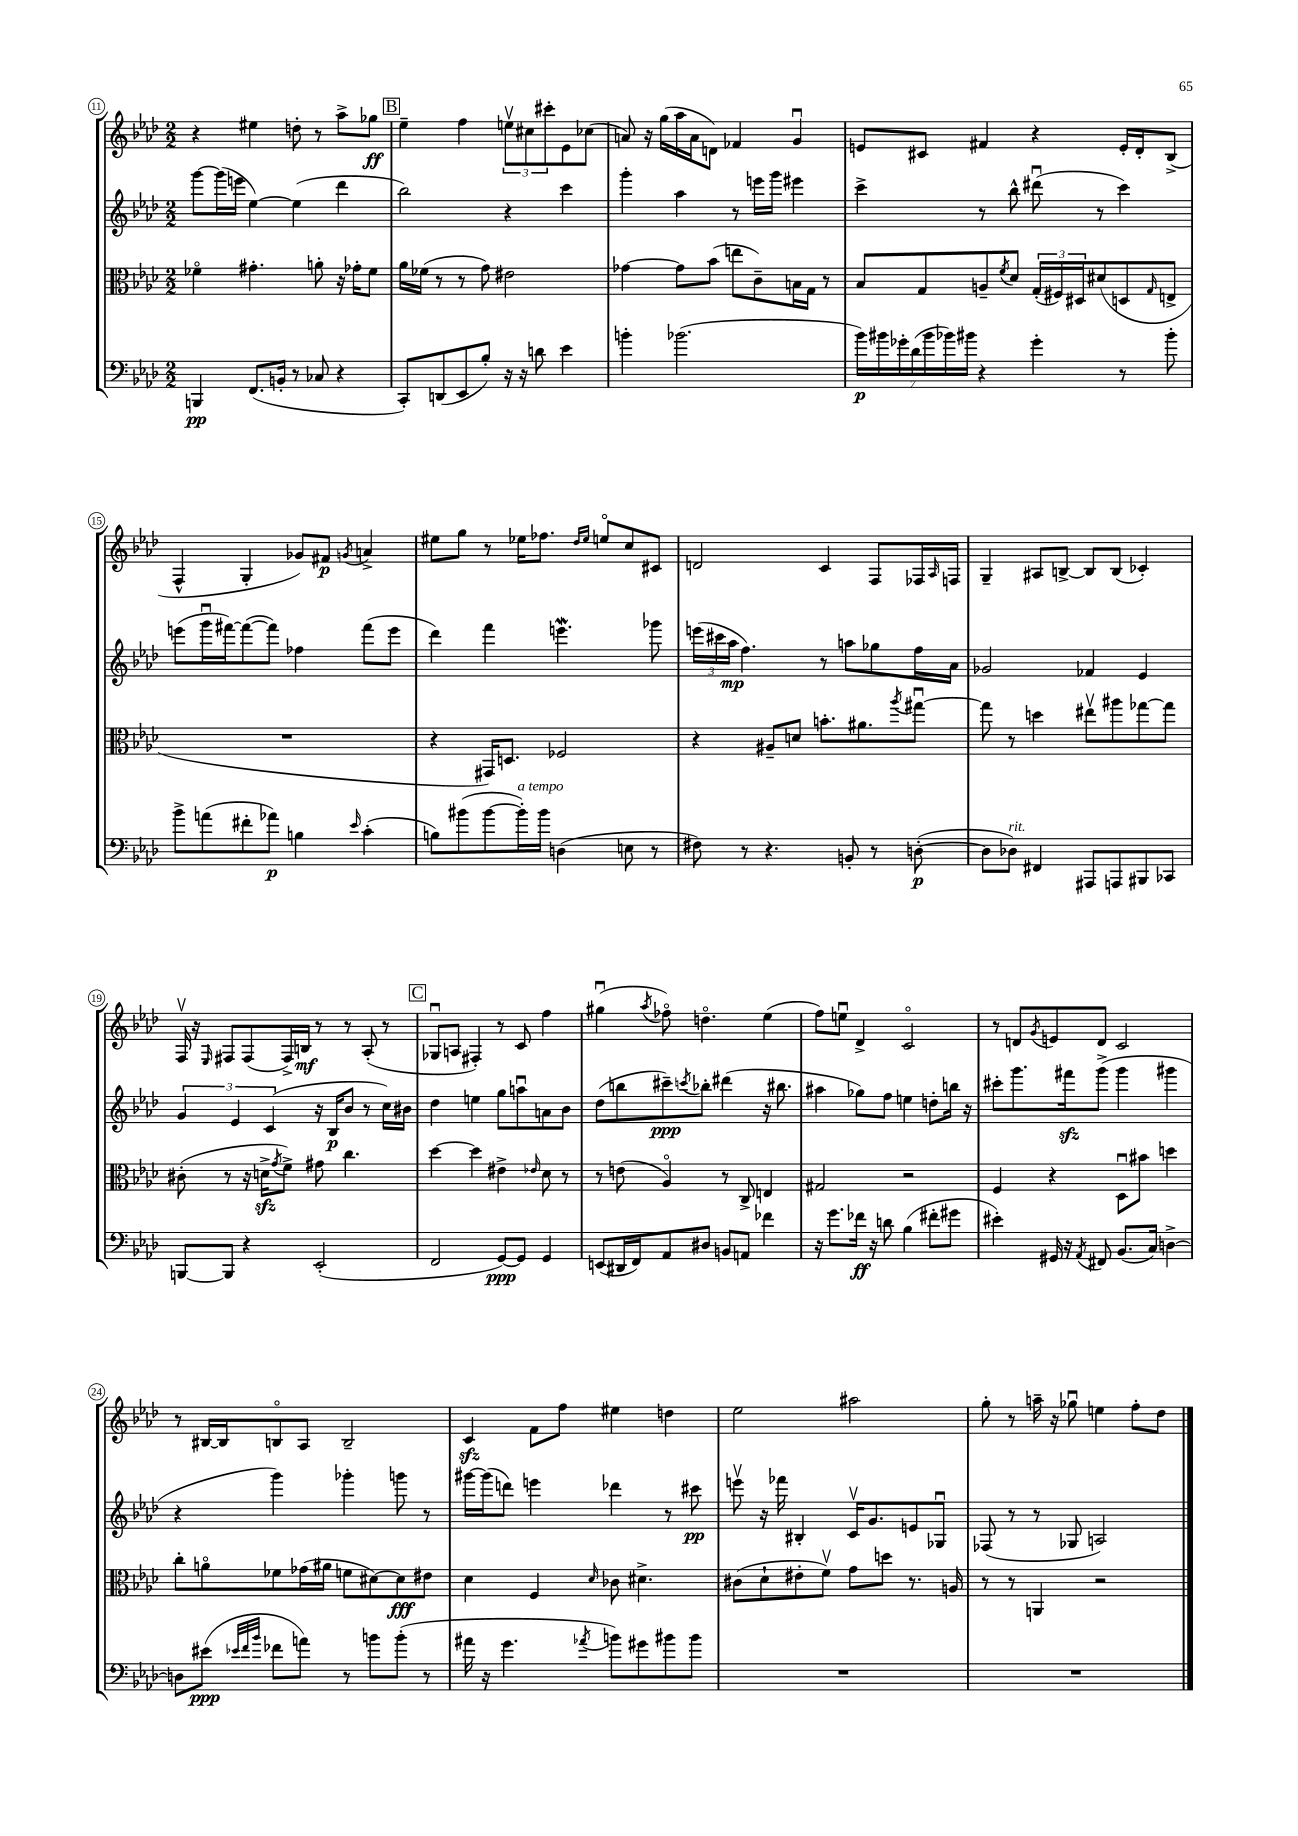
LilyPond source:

<<
\new StaffGroup <<
\new Staff = "s0" {
    \clef treble \key aes \major \numericTimeSignature \time 2/2
    r4 eis''4 d''8-. r8 aes''8-> ges''8\ff |
    \mark \markup { \box "B" } ees''4-- f''4 \tuplet 3/2 { e''8\upbow cis''8 cis'''8-. } ees'8 ces''8( |
    a'8) r16 g''16( aes''16 a'16 d'8) fes'4 g'4\downbow |
    e'8 cis'8 fis'4 r4 e'16-. des'16-. bes8->( |
    f4-^ g4-. ges'8) fis'8\p \acciaccatura { g'8 } a'4-> |
    eis''8 g''8 r8 ees''16 fes''8. \grace { des''16 ees''16 } e''8\flageolet c''8 cis'8 |
    d'2 c'4 f8 fes16 \grace { aes16 } f16 |
    g4-- ais8 b8~-> b8 b8( ces'4-.) |
    f16\upbow r16 \grace { ees16 } fis8 fis8( fis16->) b16\mf r8 r8 aes8-.( r8 |
    \mark \markup { \box "C" } ges8\downbow a8 fis4-.) r8 c'8 f''4 |
    gis''4\downbow( \acciaccatura { aes''8 } fes''8\flageolet) d''4.\flageolet ees''4( |
    f''8) e''8\downbow des'4-> c'2\flageolet |
    r8 d'8 \acciaccatura { g'8 } e'8 d'8 c'2 |
    r8 bis16~ bis16 b8\flageolet aes8 b2-- |
    c'4\sfz f'8 f''8 eis''4 d''4 |
    ees''2 ais''2 |
    g''8-. r8 a''16-- r16 ges''8\downbow e''4 f''8-. des''8 \bar "|." |
}
\new Staff = "s1" {
    \clef treble \key aes \major \numericTimeSignature \time 2/2
    g'''8~ g'''16( e'''16 ees''4~) ees''4( des'''4 |
    \mark \markup { \box "B" } bes''2) r4 c'''4 |
    g'''4-. aes''4 r8 e'''16 g'''16 eis'''4 |
    c'''4-> r8 bes''8-^ dis'''8\downbow( r8 c'''4) |
    e'''8( g'''16\downbow fis'''16~) fis'''8~( fis'''8) fes''4 fis'''8( e'''8 |
    des'''4) f'''4 e'''4.\mordent ges'''8 |
    \tuplet 3/2 { e'''16( cis'''16 aes''16\mp } f''4.) r8 a''8 ges''8 f''16 aes'16 |
    ges'2 fes'4 ees'4 |
    \tuplet 3/2 { g'4 ees'4 c'4( } r16 bes16\p bes'8 r8 c''16) bis'16 |
    \mark \markup { \box "C" } des''4 e''4 g''8 a''8\downbow a'8 bes'8 |
    des''8( b''8 cis'''8--\ppp) \acciaccatura { c'''8 } bes''8-. dis'''4( r16 bis''8. |
    ais''4 ges''8) f''8 e''4 d''8-. b''16 r16 |
    cis'''8-. g'''8. fis'''16\sfz g'''8->( g'''4 gis'''4 |
    r4 g'''4) ges'''4-. g'''8 r8 |
    gis'''16~ gis'''16( d'''8) e'''4 des'''4 r8 cis'''8\pp |
    e'''8\upbow r16 fes'''16 bis4-. c'16\upbow g'8. e'8 ges8\downbow |
    fes8( r8 r8 ges8 a2) \bar "|." |
}
\new Staff = "s2" {
    \clef alto \key aes \major \numericTimeSignature \time 2/2
    fes'4\flageolet gis'4.-. a'8-. r16 ges'16-. fes'8 |
    \mark \markup { \box "B" } aes'16 fes'16( r8 r8 g'8) eis'2 |
    ges'4~ ges'8 bes'8( e''8 c'8--) b16 g16 r8 |
    bes8 g8 a8-- \acciaccatura { f'8 } des'8 \tuplet 3/2 { g16-.( fis16) dis16 } dis'8( d8 \grace { g16 } e8-> |
    R1 |
    r4 gis,16) d8. fes2 |
    r4 ais8-- d'8 b'8.-. ais'8. \acciaccatura { aes''8 } gis''8~\downbow |
    gis''8 r8 d''4 eis''8\upbow ais''8 ges''8~ ges''8 |
    cis'8-.( r8 r16 d'16->\sfz \acciaccatura { g'8 } f'8->) gis'8 c''4. |
    \mark \markup { \box "C" } des''4~ des''4 eis'4-> \grace { ees'16 } des'8 r8 |
    r8 e'8( aes4\flageolet) r8 c8-> e4 |
    gis2 r2 |
    f4 r4 des8\downbow bis'8 d''4 |
    c''8-. a'8\flageolet fes'8 ges'16( ais'16 f'8 dis'8~) dis'8\fff eis'8 |
    des'4 f4 \grace { des'16 } ces'8 dis'4.-> |
    cis'8( des'8-! eis'8-. f'8\upbow) g'8 d''8 r8. a16 |
    r8 r8 a,4 r2 \bar "|." |
}
\new Staff = "s3" {
    \clef bass \key aes \major \numericTimeSignature \time 2/2
    b,,4\pp f,8.( b,16-. r8 ces8 r4 |
    \mark \markup { \box "B" } c,8-.) d,8( ees,8 bes8-.) r16 r16 d'8 ees'4 |
    b'4-. bes'2.( |
    \tuplet 7/4 { bes'16\p) bis'16 ges'16-. des'16( bis'16 bes'16) bis'16 } r4 ges'4-. r8 bis'8-. |
    bes'8-> a'8( fis'8-. aes'8\p) b4 \grace { ees'16 } c'4-.( |
    b8) bis'8( bis'8~ bis'16-.^\markup { \italic "a tempo" }) bis'16 d4( e8 r8 |
    fis8) r8 r4. b,8-. r8 d8~-.\p( |
    d8 des8^\markup { \italic "rit." }) fis,4 ais,,8 a,,8 bis,,8 ces,8 |
    b,,8~ b,,8 r4 ees,2-.( |
    \mark \markup { \box "C" } f,2 g,8~\ppp) g,8 g,4 |
    e,8( dis,16 f,16) aes,8 dis8 b,8 a,8 fes'4 |
    r16 g'8. fes'16\ff r16 d'8 bes4( fis'8-. gis'8 |
    eis'4-.) gis,16 r16 \acciaccatura { aes,8 } fis,8 bes,8.( c16) d4~-> |
    d8 eis'8\ppp( \grace { ees'32 f'32 bes'32 } fes'8 a'8) r8 b'8 b'8-.( r8 |
    ais'16 r16 g'4. \acciaccatura { aes'8 } b'8) gis'8 bis'8 bis'8 |
    R1 |
    R1 \bar "|." |
}
>>
>>
\layout { \context { \Score currentBarNumber = #11 \override BarNumber.stencil = #(make-stencil-circler 0.1 0.3 ly:text-interface::print) } }
